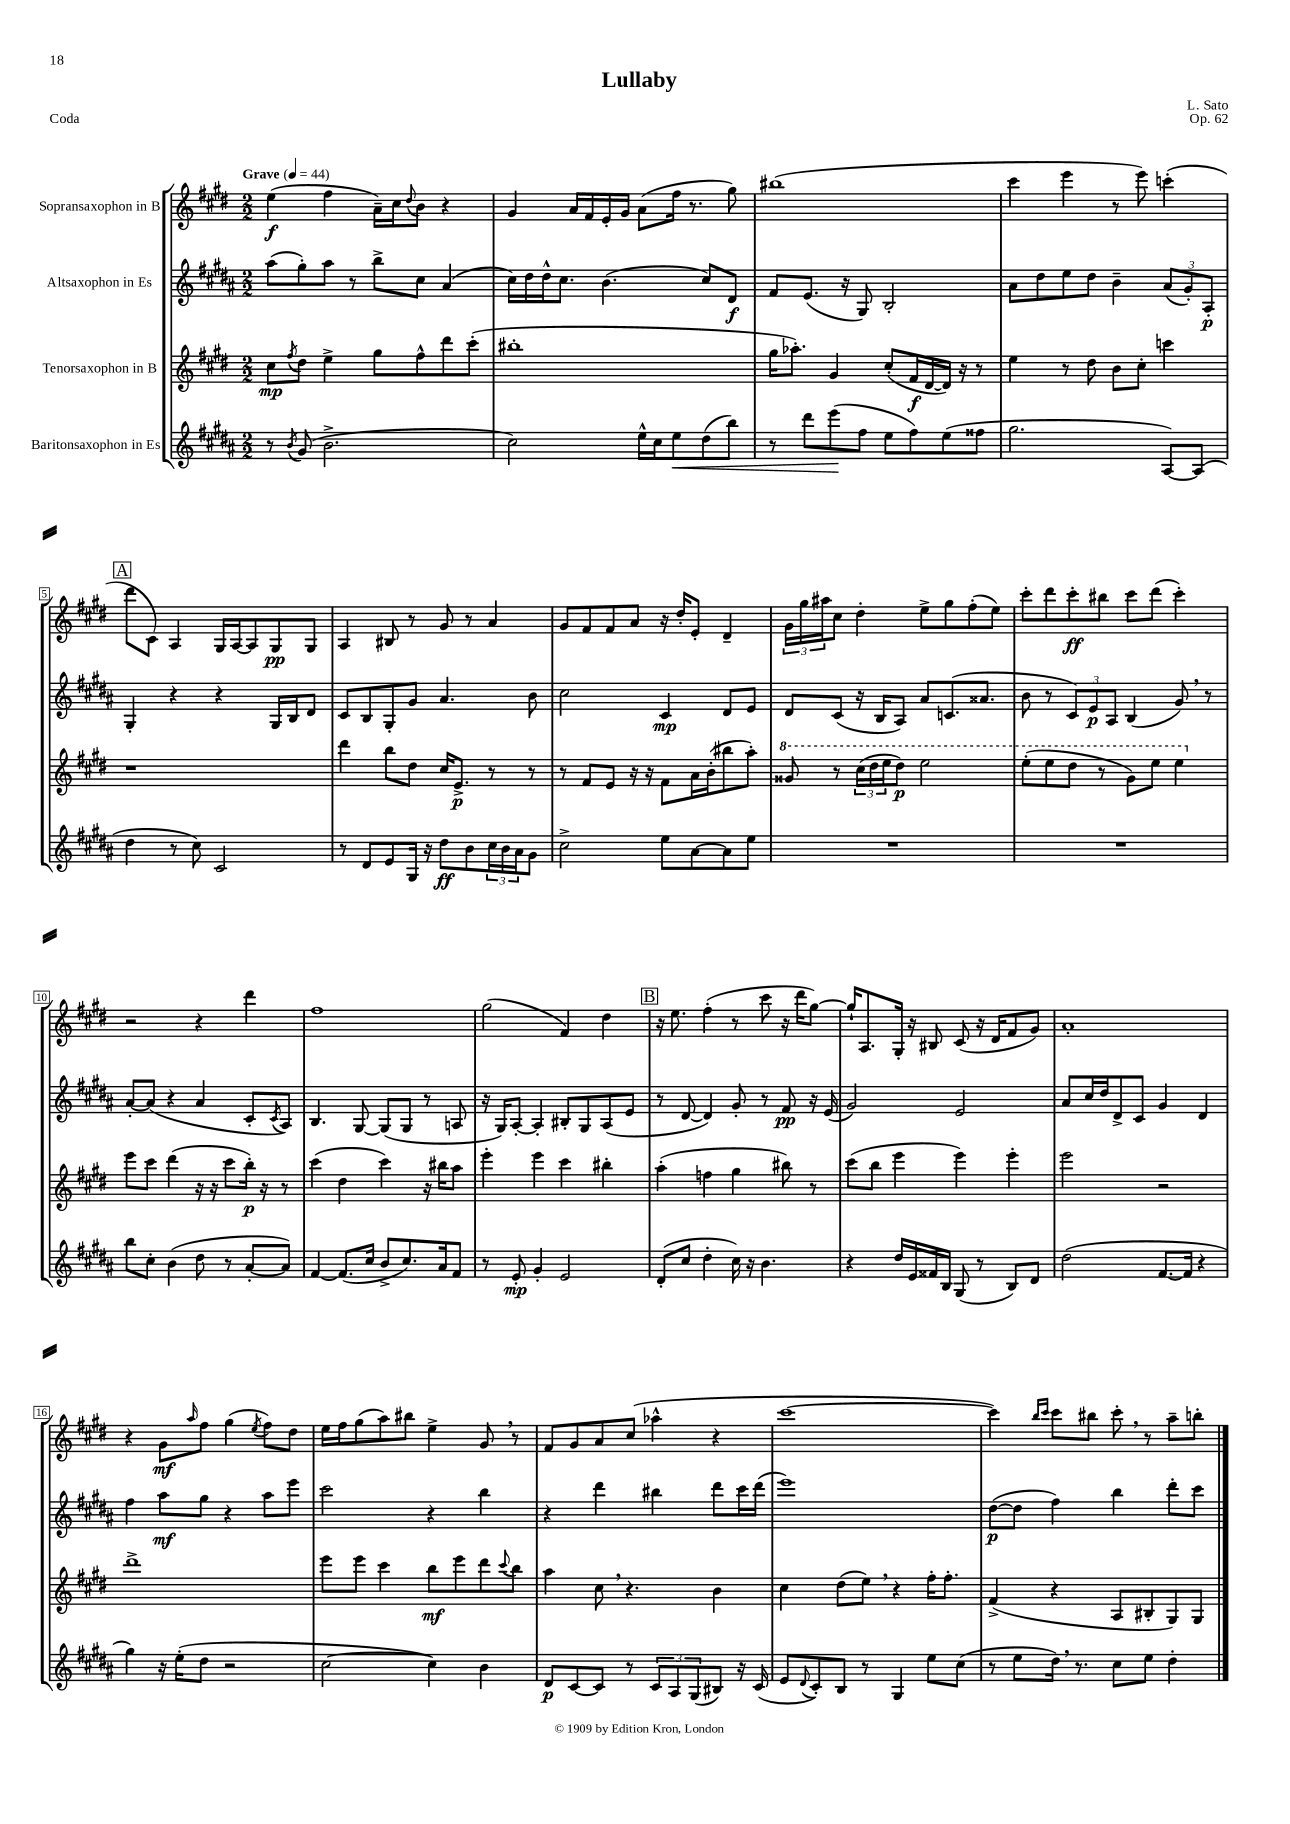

**kern	**dynam	**kern	**dynam	**kern	**dynam	**kern	**dynam
*part4	*part4	*part3	*part3	*part2	*part2	*part1	*part1
*staff4	*staff4	*staff3	*staff3	*staff2	*staff2	*staff1	*staff1
*I"Baritonsaxophon in Es	*	*I"Tenorsaxophon in B	*	*I"Altsaxophon in Es	*	*I"Sopransaxophon in B	*
*clefG2	*	*clefG2	*	*clefG2	*	*clefG2	*
*k[f#c#g#d#a#]	*	*k[f#c#g#d#]	*	*k[f#c#g#d#a#]	*	*k[f#c#g#d#]	*
*M2/2	*	*M2/2	*	*M2/2	*	*M2/2	*
*MM44	*	*MM44	*	*MM44	*	*MM44	*
=1	=1	=1	=1	=1	=1	=1	=1
!	!	!	!	!	!	!LO:TX:a:B:t=Grave	!
8r	.	8cc#\L	mp	(8aa#\L	.	(4ee\	f
8qb/	.	8qff#/	.	.	.	.	.
(8g#/	.	8dd#\J	.	8gg#'\)	.	.	.
2.b^\	.	4ee^\	.	8aa#\J	.	4ff#\	.
.	.	.	.	8r	.	.	.
.	.	8gg#\L	.	8bb^\L	.	16a~\LL)	.
.	.	.	.	.	.	16cc#\J	.
.	.	.	.	.	.	8qqdd#/	.
.	.	8ff#^^\	.	8cc#\J	.	8b\J	.
.	.	8ddd#\	.	(4a#/	.	4r	.
.	.	(8ccc#'\J	.	.	.	.	.
=2	=2	=2	=2	=2	=2	=2	=2
2cc#\)	.	1bb#X'	.	16cc#\LL)	.	4g#/	.
.	.	.	.	16dd#\	.	.	.
.	.	.	.	16dd#^^\J	.	.	.
.	.	.	.	8.cc#\J	.	.	.
.	.	.	.	.	.	16a/LL	.
.	.	.	.	.	.	16f#/	.
.	.	.	.	(4.b\	.	16e'/	.
.	.	.	.	.	.	16g#/JJ	.
16ee^^\LL	.	.	.	.	.	(8a\L	.
16cc#\J	.	.	.	.	.	.	.
!	!LO:HP:b	!	!	!	!	!	!
8ee\	<	.	.	.	.	16ff#\Jk	.
.	.	.	.	.	.	8.r	.
(8dd#\	.	.	.	8cc#/L)	.	.	.
8bb\J)	.	.	.	8d#/J	f	8gg#\)	.
=3	=3	=3	=3	=3	=3	=3	=3
8r	.	16gg#\KL	.	8f#/L	.	(1bb#X	.
.	.	8.aa-X'\J)	.	.	.	.	.
8ddd#\L	.	.	.	(8.e/J	.	.	.
(8eee\	.	4g#/	.	.	.	.	.
.	.	.	.	16r	.	.	.
8ff#\J	[	.	.	8G#/)	.	.	.
8ee\L	.	(8cc#'/L	.	2B'/	.	.	.
8ff#\)	.	16f#/L	f	.	.	.	.
.	.	[16d#/	.	.	.	.	.
(8ee\	.	16d#/JJ])	.	.	.	.	.
.	.	16r	.	.	.	.	.
8ff##X\J	.	8r	.	.	.	.	.
=4	=4	=4	=4	=4	=4	=4	=4
2.gg#\	.	4ee\	.	8a#\L	.	4ccc#\	.
.	.	.	.	8dd#\	.	.	.
.	.	8r	.	8ee\	.	4eee\	.
.	.	8dd#\	.	8dd#\J	.	.	.
.	.	8b\L	.	4b~\	.	8r	.
.	.	8cc#'\J	.	.	.	8eee\)	.
[8A#/L)	.	4cccn\	.	(12a#/L	.	(4cccn'\	.
.	.	.	.	12g#'/)	.	.	.
(8A#/J]	.	.	.	.	.	.	.
.	.	.	.	12A#'/J	p	.	.
!!LO:LB:g=z
!!LO:REH:place=s1:t=A
=5	=5	=5	=5	=5	=5	=5	=5
4dd#\	.	1r	.	4G#'/	.	8ddd#\L	.
.	.	.	.	.	.	8c#\J)	.
8r	.	.	.	4r	.	4A/	.
8cc#\)	.	.	.	.	.	.	.
2c#/	.	.	.	4r	.	16G#/LL	.
.	.	.	.	.	.	[16A/J	.
.	.	.	.	.	.	8A/]	.
.	.	.	.	16G#/LL	.	8G#/	pp
.	.	.	.	16B/J	.	.	.
.	.	.	.	8d#/J	.	8G#/J	.
=6	=6	=6	=6	=6	=6	=6	=6
8r	.	4ddd#\	.	8c#/L	.	4A/	.
8d#/L	.	.	.	8B/	.	.	.
8e/	.	8bb\L	.	8G#'/	.	8B#X/	.
16G#/Jk	.	8dd#\J	.	8g#/J	.	8r	.
16r	.	.	.	.	.	.	.
8dd#\L	ff	16cc#/KL	.	4.a#/	.	8g#/	.
.	.	8.e^/J	p	.	.	.	.
8b\	.	.	.	.	.	8r	.
24cc#\L	.	8r	.	.	.	4a/	.
24b\	.	.	.	.	.	.	.
24a#\J	.	.	.	.	.	.	.
8g#\J	.	8r	.	8b\	.	.	.
=7	=7	=7	=7	=7	=7	=7	=7
2cc#^\	.	8r	.	2cc#\	.	8g#/L	.
.	.	8f#/L	.	.	.	8f#/	.
.	.	8e/J	.	.	.	8f#/	.
.	.	16r	.	.	.	8a/J	.
.	.	16r	.	.	.	.	.
8ee\L	.	8f#\L	.	4c#/	mp	16r	.
.	.	.	.	.	.	16dd#'/KL	.
[8a#\	.	16a\L	.	.	.	8e'/J	.
.	.	(16b'\J	.	.	.	.	.
8a#\]	.	8bb#X\	.	8d#/L	.	4d#~/	.
8ee\J	.	8aa'\J)	.	8e/J	.	.	.
=8	=8	=8	=8	=8	=8	=8	=8
*	*	*8va	*	*	*	*	*
1r	.	8gg##X/	.	8d#/L	.	24g#\LL	.
.	.	.	.	.	.	24gg#\	.
.	.	.	.	.	.	24aa#X\J	.
.	.	8r	.	(8c#/J	.	8cc#\J	.
.	.	(24ccc#\LL	.	16r	.	4dd#'\	.
.	.	24ddd#\	.	.	.	.	.
.	.	.	.	16B/KL	.	.	.
.	.	24eee\J	.	.	.	.	.
.	.	8ddd#\J)	p	8A#/J)	.	.	.
.	.	2eee\	.	8a#/L	.	8ee^\L	.
.	.	.	.	(8.cn/	.	8gg#\	.
.	.	.	.	.	.	(8ff#'\	.
.	.	.	.	8.a##X/J	.	.	.
.	.	.	.	.	.	8ee\J)	.
=9	=9	=9	=9	=9	=9	=9	=9
1r	.	(8eee'\L	.	8b\	.	8ccc#'\L	.
.	.	8eee\	.	8r	.	8ddd#\	.
.	.	8ddd#\J	.	12c#/L)	.	8ccc#'\	ff
.	.	.	.	12e/	p	.	.
.	.	8r	.	.	.	8bb#X\J	.
.	.	.	.	12A#/J	.	.	.
.	.	8gg#\L)	.	(4B/	.	8ccc#\L	.
.	.	8eee\J	.	.	.	(8ddd#\J	.
.	.	4eee\	.	8g#,/)	.	4ccc#'\)	.
.	.	.	.	8r	.	.	.
!!LO:LB:g=z
=10	=10	=10	=10	=10	=10	=10	=10
*	*	*X8va	*	*	*	*	*
8bb\L	.	8eee\L	.	[8a#'/L	.	2r	.
8cc#'\J	.	8ccc#\J	.	(8a#/J]	.	.	.
(4b\	.	(4ddd#\	.	4r	.	.	.
8dd#\	.	16r	.	4a#/	.	4r	.
.	.	16r	.	.	.	.	.
8r	.	8ccc#\L	.	.	.	.	.
[8a#'/L	.	16bb'\Jk)	p	8c#'/L	.	4ddd#\	.
.	.	16r	.	.	.	.	.
.	.	.	.	8qc#/	.	.	.
8a#/J])	.	8r	.	8A#/J)	.	.	.
=11	=11	=11	=11	=11	=11	=11	=11
[4f#/	.	(4ccc#\	.	4.B/	.	1ff#	.
(8.f#/L]	.	4dd#\	.	.	.	.	.
.	.	.	.	[8G#/	.	.	.
16cc#/Jk	.	.	.	.	.	.	.
8b^/L	.	4ccc#\)	.	(8G#/L]	.	.	.
8.cc#/)	.	.	.	8G#/J	.	.	.
.	.	16r	.	8r	.	.	.
16a#/k	.	16bb#X\KL	.	.	.	.	.
8f#/J	.	8aa\J	.	8An/	.	.	.
=12	=12	=12	=12	=12	=12	=12	=12
8r	.	4eee'\	.	16r	.	(2gg#\	.
.	.	.	.	16G#/KL)	.	.	.
8e'/	mp	.	.	[8A#'/J	.	.	.
4g#'/	.	4eee\	.	4A#'/]	.	.	.
2e/	.	4ccc#\	.	8B#X'/L	.	4f#/)	.
.	.	.	.	8G#/	.	.	.
.	.	4bb#X'\	.	(8A#/	.	4dd#\	.
.	.	.	.	8e/J	.	.	.
!!LO:REH:place=s1:t=B
=13	=13	=13	=13	=13	=13	=13	=13
(8d#'/L	.	(4aa'\	.	8r	.	16r	.
.	.	.	.	.	.	8.ee\	.
8cc#/J	.	.	.	[8d#/	.	.	.
4dd#'\	.	4ffn\	.	4d#/])	.	(4ff#'\	.
16cc#\)	.	4gg#\	.	8g#'/	.	8r	.
16r	.	.	.	.	.	.	.
4.b\	.	.	.	8r	.	8ccc#\	.
.	.	8bb#X\)	.	8f#/	pp	16r	.
.	.	.	.	.	.	16ddd#\KL	.
.	.	8r	.	16r	.	[8gg#\J)	.
.	.	.	.	(16e/	.	.	.
=14	=14	=14	=14	=14	=14	=14	=14
4r	.	(8ccc#\L	.	2g#/)	.	16gg#`/KL]	.
.	.	.	.	.	.	8.A/	.
.	.	8bb\J	.	.	.	.	.
16dd#/LL	.	4eee\	.	.	.	16G#'/Jk	.
16e/	.	.	.	.	.	16r	.
16f##X/	.	.	.	.	.	8B#X/	.
16B/JJ	.	.	.	.	.	.	.
(8G#/	.	4eee\)	.	2e/	.	(8c#/	.
8r	.	.	.	.	.	16r	.
.	.	.	.	.	.	16d#/KL	.
8B/L)	.	4eee'\	.	.	.	8f#/	.
8d#/J	.	.	.	.	.	8g#/J)	.
=15	=15	=15	=15	=15	=15	=15	=15
(2dd#\	.	2eee\	.	8a#/L	.	1a'	.
.	.	.	.	16cc#/L	.	.	.
.	.	.	.	16dd#/J	.	.	.
.	.	.	.	8d#^/	.	.	.
.	.	.	.	8c#/J	.	.	.
[8.f#/L	.	2r	.	4g#/	.	.	.
16f#/Jk]	.	.	.	.	.	.	.
4r	.	.	.	4d#/	.	.	.
!!LO:LB:g=z
=16	=16	=16	=16	=16	=16	=16	=16
4gg#\)	.	1ddd#^	.	4ff#\	.	4r	.
16r	.	.	.	8aa#\L	mf	8g#\L	mf
(16ee'\KL	.	.	.	.	.	.	.
.	.	.	.	.	.	16qqaa/	.
8dd#\J	.	.	.	8gg#\J	.	8ff#\J	.
2r	.	.	.	4r	.	(4gg#\	.
.	.	.	.	.	.	8qee/	.
.	.	.	.	8aa#\L	.	8ff#\L)	.
.	.	.	.	8eee\J	.	8dd#\J	.
=17	=17	=17	=17	=17	=17	=17	=17
[2cc#\	.	8eee\L	.	2ccc#\	.	16ee\LL	.
.	.	.	.	.	.	16ff#\J	.
.	.	8eee\J	.	.	.	(8gg#\	.
.	.	4ccc#\	.	.	.	8aa\)	.
.	.	.	.	.	.	8bb#X\J	.
4cc#\])	.	8bb\L	mf	4r	.	4ee^\	.
.	.	8eee\	.	.	.	.	.
4b\	.	8ddd#\	.	4bb\	.	8g#,/	.
.	.	8qqccc#/	.	.	.	.	.
.	.	8bb\J	.	.	.	8r	.
=18	=18	=18	=18	=18	=18	=18	=18
8d#/L	p	4aa\	.	4r	.	8f#/L	.
[8c#/	.	.	.	.	.	8g#/	.
8c#/J]	.	8cc#,\	.	4ddd#\	.	8a/	.
8r	.	4.r	.	.	.	(8cc#/J	.
12c#/L	.	.	.	4bb#X\	.	4aa-X^^\	.
12A#/	.	.	.	.	.	.	.
(12G#/	.	.	.	.	.	.	.
8B#X/J)	.	4b\	.	8ddd#\L	.	4r	.
16r	.	.	.	16ccc#\L	.	.	.
(16c#/	.	.	.	(16ddd#\JJ	.	.	.
=19	=19	=19	=19	=19	=19	=19	=19
8e/L	.	4cc#\	.	1eee)	.	[1ccc#	.
8qqd#/	.	.	.	.	.	.	.
8c#'/)	.	.	.	.	.	.	.
8B/J	.	(8dd#\L	.	.	.	.	.
8r	.	8ee,\J)	.	.	.	.	.
4G#/	.	4r	.	.	.	.	.
8ee\L	.	16ff#'\KL	.	.	.	.	.
.	.	8.ff#'\J	.	.	.	.	.
(8cc#\J	.	.	.	.	.	.	.
=20	=20	=20	=20	=20	=20	=20	=20
8r	.	(4f#^/	.	([8dd#\L	p	4ccc#\])	.
8ee\L	.	.	.	8dd#\J]	.	.	.
.	.	.	.	.	.	16qqbb/LL	.
.	.	.	.	.	.	16qqccc#/JJ	.
16dd#,\Jk)	.	4r	.	4ff#\)	.	8ccc#\L	.
8.r	.	.	.	.	.	.	.
.	.	.	.	.	.	8bb#X\J	.
8cc#\L	.	8A/L	.	4bb\	.	8ccc#',\	.
8ee\J	.	8B#X'/	.	.	.	8r	.
4dd#'\	.	8G#/)	.	8ddd#'\L	.	8aa~\L	.
.	.	8G#/J	.	8ccc#\J	.	8bbn'\J	.
==	==	==	==	==	==	==	==
*-	*-	*-	*-	*-	*-	*-	*-
